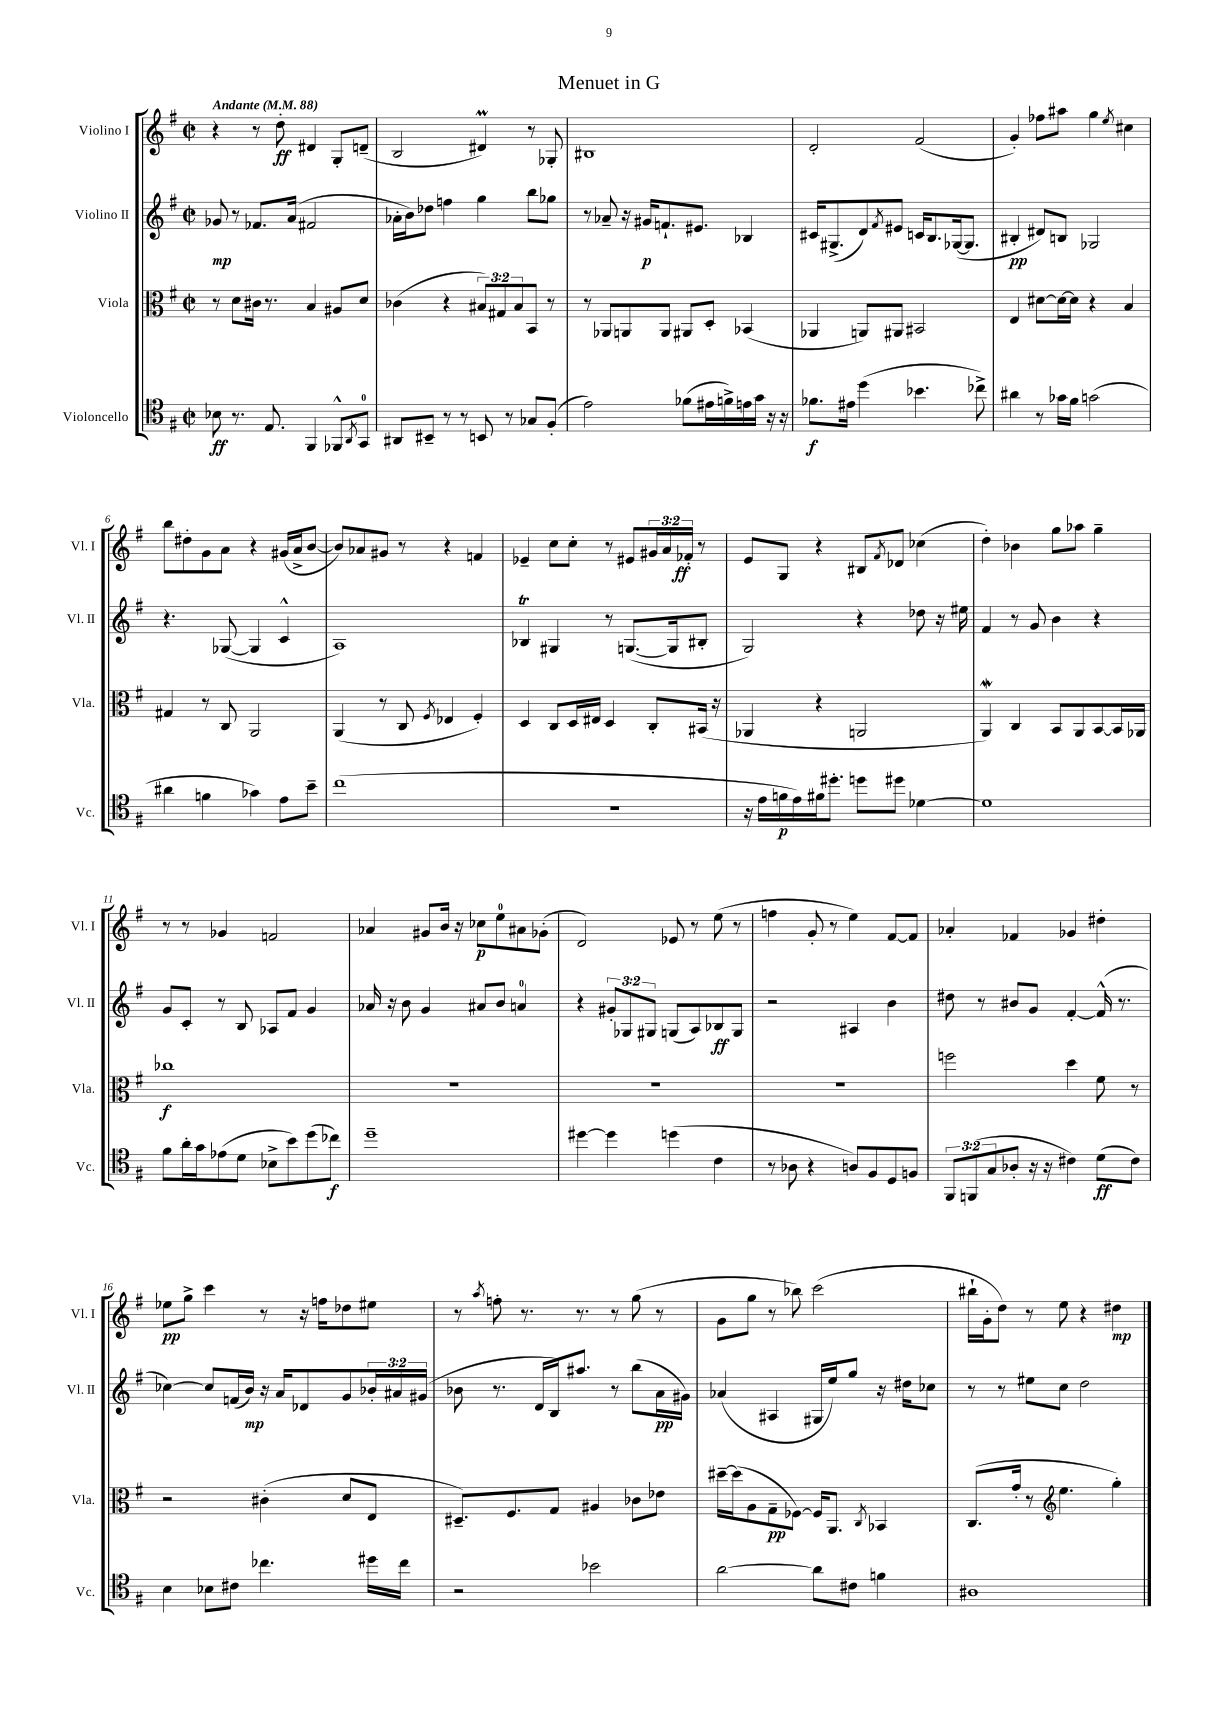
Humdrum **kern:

**kern	**kern	**kern	**kern
*staff4	*staff3	*staff2	*staff1
*clefC4	*clefC3	*clefG2	*clefG2
*k[f#]	*k[f#]	*k[f#]	*k[f#]
*M2/2	*M2/2	*M2/2	*M2/2
*met(c|)	*met(c|)	*met(c|)	*met(c|)
*MM88	*MM88	*MM88	*MM88
8B-	8r	8g-	4r
8.r	8d	8r	.
.	16c#	8.f-	8r
8.E	8.r	.	.
.	.	.	8dd'
.	.	(16a	.
4FF#	4B	2f#	4d#
8FF-^^	8A#	.	8G'
8qAA	.	.	.
8GG	8d	.	(8d~
=	=	=	=
8AA#	(4c-	16a-'	2B
.	.	16b)	.
8BB#~	.	8dd-	.
8r	4r	4ff	.
8r	.	.	.
8BB	12B#)	4gg	4d#)
.	12G#	.	.
8r	.	.	.
.	12B#	.	.
8G-	8BB	8bb	8r
(8F#'	8r	8gg-	8G-'
=	=	=	=
2e)	8r	8r	1B#
.	8AA-	8a-~	.
.	8AA	16r	.
.	.	16g#	.
.	8AA	8.f`	.
(8f-	8AA#	.	.
.	.	8.e#	.
16e#	8D'	.	.
16f^)	.	.	.
16e	(4BB-	4B-	.
16g	.	.	.
16r	.	.	.
16r	.	.	.
=	=	=	=
8.f-	4AA-	16c#	2d'
.	.	(8.G#^	.
16e#	.	.	.
(4dd	8AA)	8d)	.
.	.	8qf#	.
.	8AA#	8e#	.
4.b-	2BB#	16c	(2f#
.	.	8.B	.
.	.	([16G-	.
.	.	8.G-]	.
8cc-^)	.	.	.
=	=	=	=
4a#	4E	4B#'	4g')
8r	[8d#	8d#)	8ff-
16g-	16d#_	8B	8aa#
16f#	16d#]	.	.
(2g	4r	2G-	4gg
.	.	.	8qee
.	4B	.	4cc#
=	=	=	=
4a#	4G#	4.r	8bb
.	.	.	8dd#'
4f	8r	.	8g
.	8C	([8G-	8a
4g-)	2AA	4G-]	4r
8e	.	4c^^	(16g#
.	.	.	16a^
8b~	.	.	[8b
=	=	=	=
(1cc	(4AA	1A)	8b])
.	.	.	8a-
.	8r	.	8g#
.	8C	.	8r
.	8qF#	.	.
.	4E-	.	4r
.	4F#')	.	4f
=	=	=	=
1r	4D	4B-	4e-~
.	8C	4G#	8cc
.	16D	.	8cc'
.	16E#	.	.
.	4D	8r	8r
.	.	([8.G	8e#
.	8C'	.	24g#
.	.	.	24a
.	.	16G]	.
.	.	.	24f-'
.	(16BB#	8B#'	8r
.	16r	.	.
=	=	=	=
16r	4AA-	2G)	8e
16e	.	.	.
16f	.	.	8G
16e)	.	.	.
16f#	4r	.	4r
8.dd#'	.	.	.
8dd	2AA	4r	8B#
.	.	.	8qf#
8dd#	.	.	8d-
[4d-	.	8dd-	(4cc-
.	.	16r	.
.	.	16ee#	.
=	=	=	=
1d-]	4AA)	4f#	4dd')
.	4C	8r	4b-
.	.	8g	.
.	8BB	4b	8gg
.	8AA	.	8aa-
.	[8BB	4r	4gg~
.	16BB]	.	.
.	16AA-	.	.
=	=	=	=
8f#	1cc-	8g	8r
16a'	.	8c'	8r
16g	.	.	.
(8e-	.	8r	4g-
8d	.	8B	.
8B-^	.	8A-	2f
8b)	.	8f#	.
(8dd	.	4g	.
8cc-)	.	.	.
=	=	=	=
1dd~	1r	16a-	4a-
.	.	16r	.
.	.	8b	.
.	.	4g	8g#
.	.	.	16b
.	.	.	16r
.	.	8a#	8cc-
.	.	8b	8ee
.	.	4a	8a#
.	.	.	(8g-'
=	=	=	=
[4dd#	1r	4r	2d)
4dd#]	.	12g#'	.
.	.	12G-	.
.	.	12G#	.
(4dd	.	(8G	8e-
.	.	8A)	8r
4c	.	8B-	(8ee
.	.	8G	8r
=	=	=	=
8r	1r	2r	4ff
8A-	.	.	.
4r	.	.	8g'
.	.	.	8r
8A)	.	4A#	4ee)
8F#	.	.	.
8D	.	4b	[8f#
8F	.	.	8f#]
=	=	=	=
12FF#	2ff	8dd#	4a-'
(12FF	.	.	.
.	.	8r	.
12G	.	.	.
8A-'	.	8b#	4f-
16r	.	8g	.
16r	.	.	.
4c#)	4dd	[4f#'	4g-
(8d	8f#	(16f#^^]	4dd#'
.	.	8.r	.
8c#)	8r	.	.
=	=	=	=
4B	2r	[4cc-)	8ee-
.	.	.	8gg^
8B-	.	8cc-]	4ccc
8c#	.	(16f	.
.	.	16b)	.
4.cc-	(4c#'	16r	8r
.	.	16a	.
.	.	8d-	16r
.	.	.	16ff
.	8d	8g	8dd-
16dd#	8E	24b-'	8ee#
.	.	24a#	.
16cc-	.	.	.
.	.	(24g#	.
=	=	=	=
2r	8.D#~)	8b-	8r
.	.	.	8qaa
.	.	8.r	8ff'
.	8.F#	.	.
.	.	.	8.r
.	.	16d	.
.	8G	16B)	.
.	.	8.aa#	8.r
2b-	4A#	.	.
.	.	8r	8r
.	8c-	(8bb	(8gg
.	8e-	16a	8r
.	.	16g#)	.
=	=	=	=
[2a	[16dd#~	(4a-	8g
.	(16dd#]	.	.
.	8A	.	8gg
.	8G~	4A#	8r
.	[8F-)	.	8bb-)
8a]	16F-]	16G#	(2ccc
.	8.AA	16ee)	.
8c#	.	8gg	.
.	8qC	.	.
4f	4BB-	16r	.
.	.	16dd#	.
.	.	8cc-	.
=	=	=	=
1A#	(8.C	8r	16bb#`
.	.	.	16g'
.	.	8r	8dd)
.	16g'	.	.
.	8r	8ee#	8r
*	*clefG2	*	*
.	4.ee	8cc	8ee
.	.	2dd	4r
.	4gg')	.	4dd#
==	==	==	==
*-	*-	*-	*-
